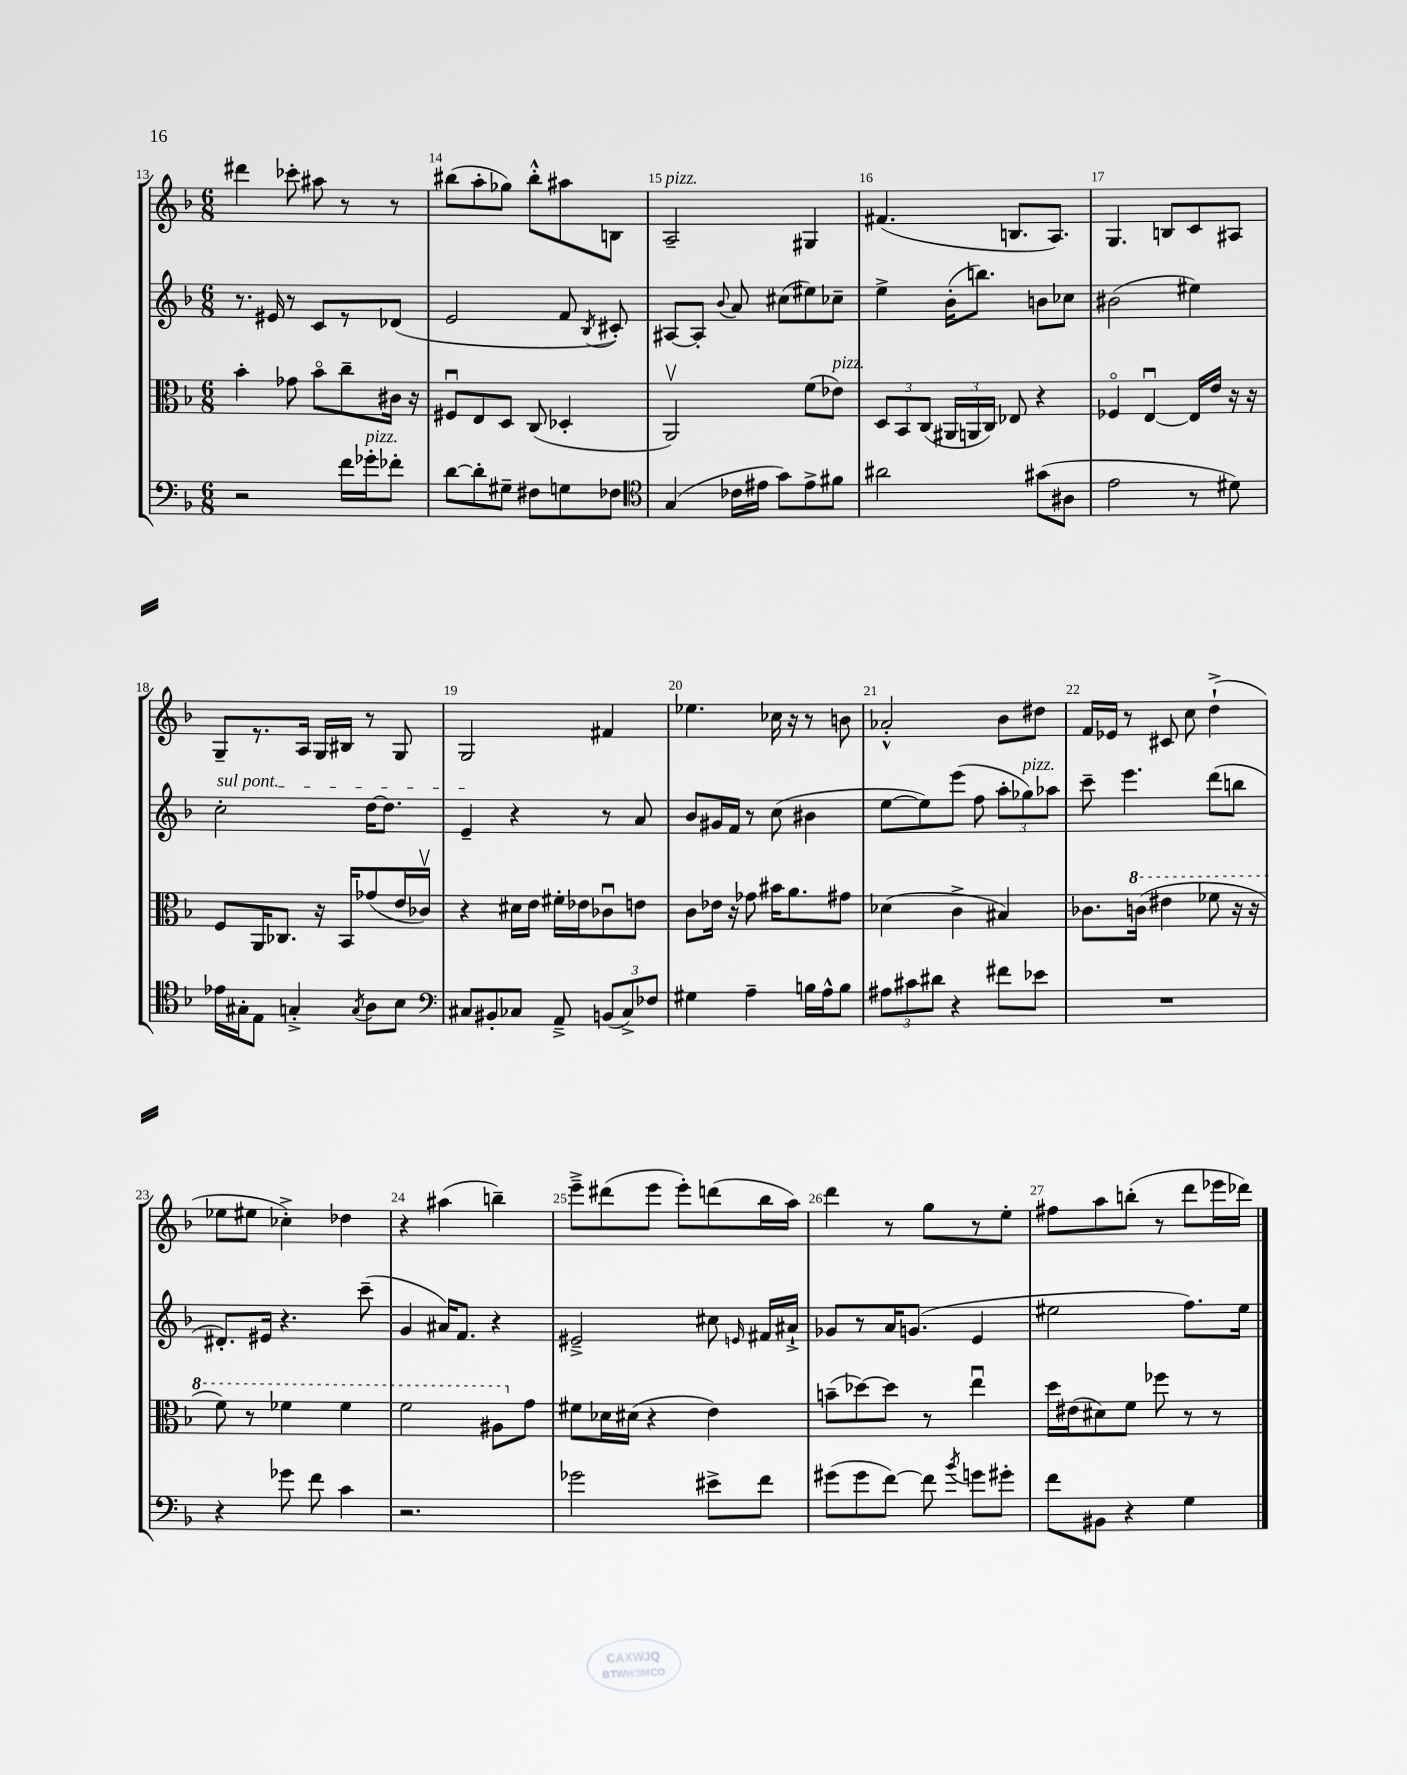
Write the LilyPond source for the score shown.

<<
\new StaffGroup <<
\new Staff = "s0" {
    \clef treble \key f \major \numericTimeSignature \time 6/8
    \autoBeamOff dis'''4 ces'''8-. ais''8 r8 r8 |
    bis''8[( a''8-. ges''8]) bis''8[-.-^ ais''8 b8] |
    a2--^\markup { \italic "pizz." } gis4 |
    fis'4.( b8.[ a8.]) |
    g4. b8[ c'8 ais8] |
    g8[-- r8. a16] g16[ bis16] r8 g8 |
    g2 fis'4 |
    ees''4. ces''16 r16 r8 b'8 |
    aes'2-.-^ bes'8[ dis''8] |
    f'16[ ees'16] r8 cis'8 c''8 d''4-!->( |
    ees''8[ eis''8] ces''4-.->) des''4 |
    r4 ais''4( b''4--) |
    e'''8[---> dis'''8( e'''8] e'''8[-.) d'''8( bes''16 a''16]) |
    d'''4 r8 g''8[ r8 e''8]-. |
    fis''8[ a''8 b''8]-.( r8 d'''8[ ees'''16 des'''16]) \bar "|." |
}
\new Staff = "s1" {
    \clef treble \key f \major \numericTimeSignature \time 6/8
    \autoBeamOff r8. eis'16 r8 c'8[ r8 des'8]( |
    e'2 f'8 \acciaccatura { bes8 } cis'8-.) |
    ais8[~ ais8]-. \appoggiatura { bes'8 } a'8 cis''8[( eis''8) ces''8]-- |
    e''4-> bes'16[-.( b''8.]) b'8[ ces''8] |
    bis'2( eis''4) |
    \once \override TextSpanner.bound-details.left.text = \markup { \italic "sul pont." } c''2-.\startTextSpan d''16[~ d''8.] |
    e'4--\stopTextSpan r4 r8 a'8 |
    bes'8[ gis'16 f'16] r8 c''8( bis'4 |
    e''8[~ e''8) e'''8]( f''8 \tuplet 3/2 { a''8[-. ges''8^\markup { \italic "pizz." }) aes''8] } |
    c'''8-- e'''4. d'''8[( b''8] |
    dis'8.[-.) eis'16] r4. c'''8--( |
    g'4 ais'16[) f'8.] r4 |
    eis'2---> cis''8 \grace { e'16 } fis'16[ ais'16]-!-> |
    ges'8[ r8 a'16 g'8.]( e'4 |
    eis''2 f''8.[) eis''16] \bar "|." |
}
\new Staff = "s2" {
    \clef alto \key f \major \numericTimeSignature \time 6/8
    \autoBeamOff bes'4-. ges'8 bes'8[\flageolet c''8-- cis'16] r16 |
    fis8[\downbow e8 d8] c8( des4-. |
    a,2\upbow) f'8[( ees'8]^\markup { \italic "pizz." }) |
    \tuplet 3/2 { d8[ bes,8 c8]( } \tuplet 3/2 { ais,16[ a,16 c16]) } ees8 r4 |
    fes4\flageolet e4~\downbow e16[ e'16] r16 r16 |
    f8[ a,16 ces8.] r16 bes,16[ ges'8( e'16 ces'16]\upbow) |
    r4 dis'16[ e'16] fis'16[-. ees'16 ces'8\downbow e'8] |
    c'8[ ees'16] r16 ges'8 bis'16[ a'8. gis'8] |
    des'4( c'4-> bis4) |
    ces'8.[ \ottava #1 c''!16]( eis''4 fes''8 r16 r16 |
    f''8) r8 fes''4 fes''4 |
    f''2 ais'8[ \ottava #0 g'8] |
    fis'8[ des'16 dis'16]( r4 e'4) |
    b'8[--( des''8~) des''8] r8 e''4\downbow |
    d''16[ eis'16( dis'8) f'8] fes''8 r8 r8 \bar "|." |
}
\new Staff = "s3" {
    \clef bass \key f \major \numericTimeSignature \time 6/8
    \autoBeamOff r2 f'16[ ges'16-.^\markup { \italic "pizz." } fes'8]-. |
    d'8[~ d'8-. gis8]-- fis8[ g8 fes8] |
    \clef tenor g4( ces'16[ eis'16] g'8[) eis'8-> fis'8] |
    ais'2 gis'8[( ais8] |
    e'2 r8 dis'8) |
    ees'16[ gis16-. e8] g4-.-> \acciaccatura { g8 } a8[ bes8] |
    \clef bass cis8[ bis,8-. ces8] a,8---> \tuplet 3/2 { b,8[( ces8->) fes8] } |
    gis4 a4-- b16[ a16-^ b8] |
    \tuplet 3/2 { ais8[ cis'8 dis'8] } r4 fis'8[ ees'8] |
    R2. |
    r4 ges'8 f'8 c'4 |
    r2. |
    ges'2 eis'8[-> f'8] |
    gis'8[( gis'8 f'8]~) f'8 \acciaccatura { bes'8 } g'8[ gis'8]-. |
    f'8[ bis,8] r4 g4 \bar "|." |
}
>>
>>
\layout { \context { \Score currentBarNumber = #13 \override BarNumber.break-visibility = ##(#f #t #t) barNumberVisibility = #all-bar-numbers-visible } }
